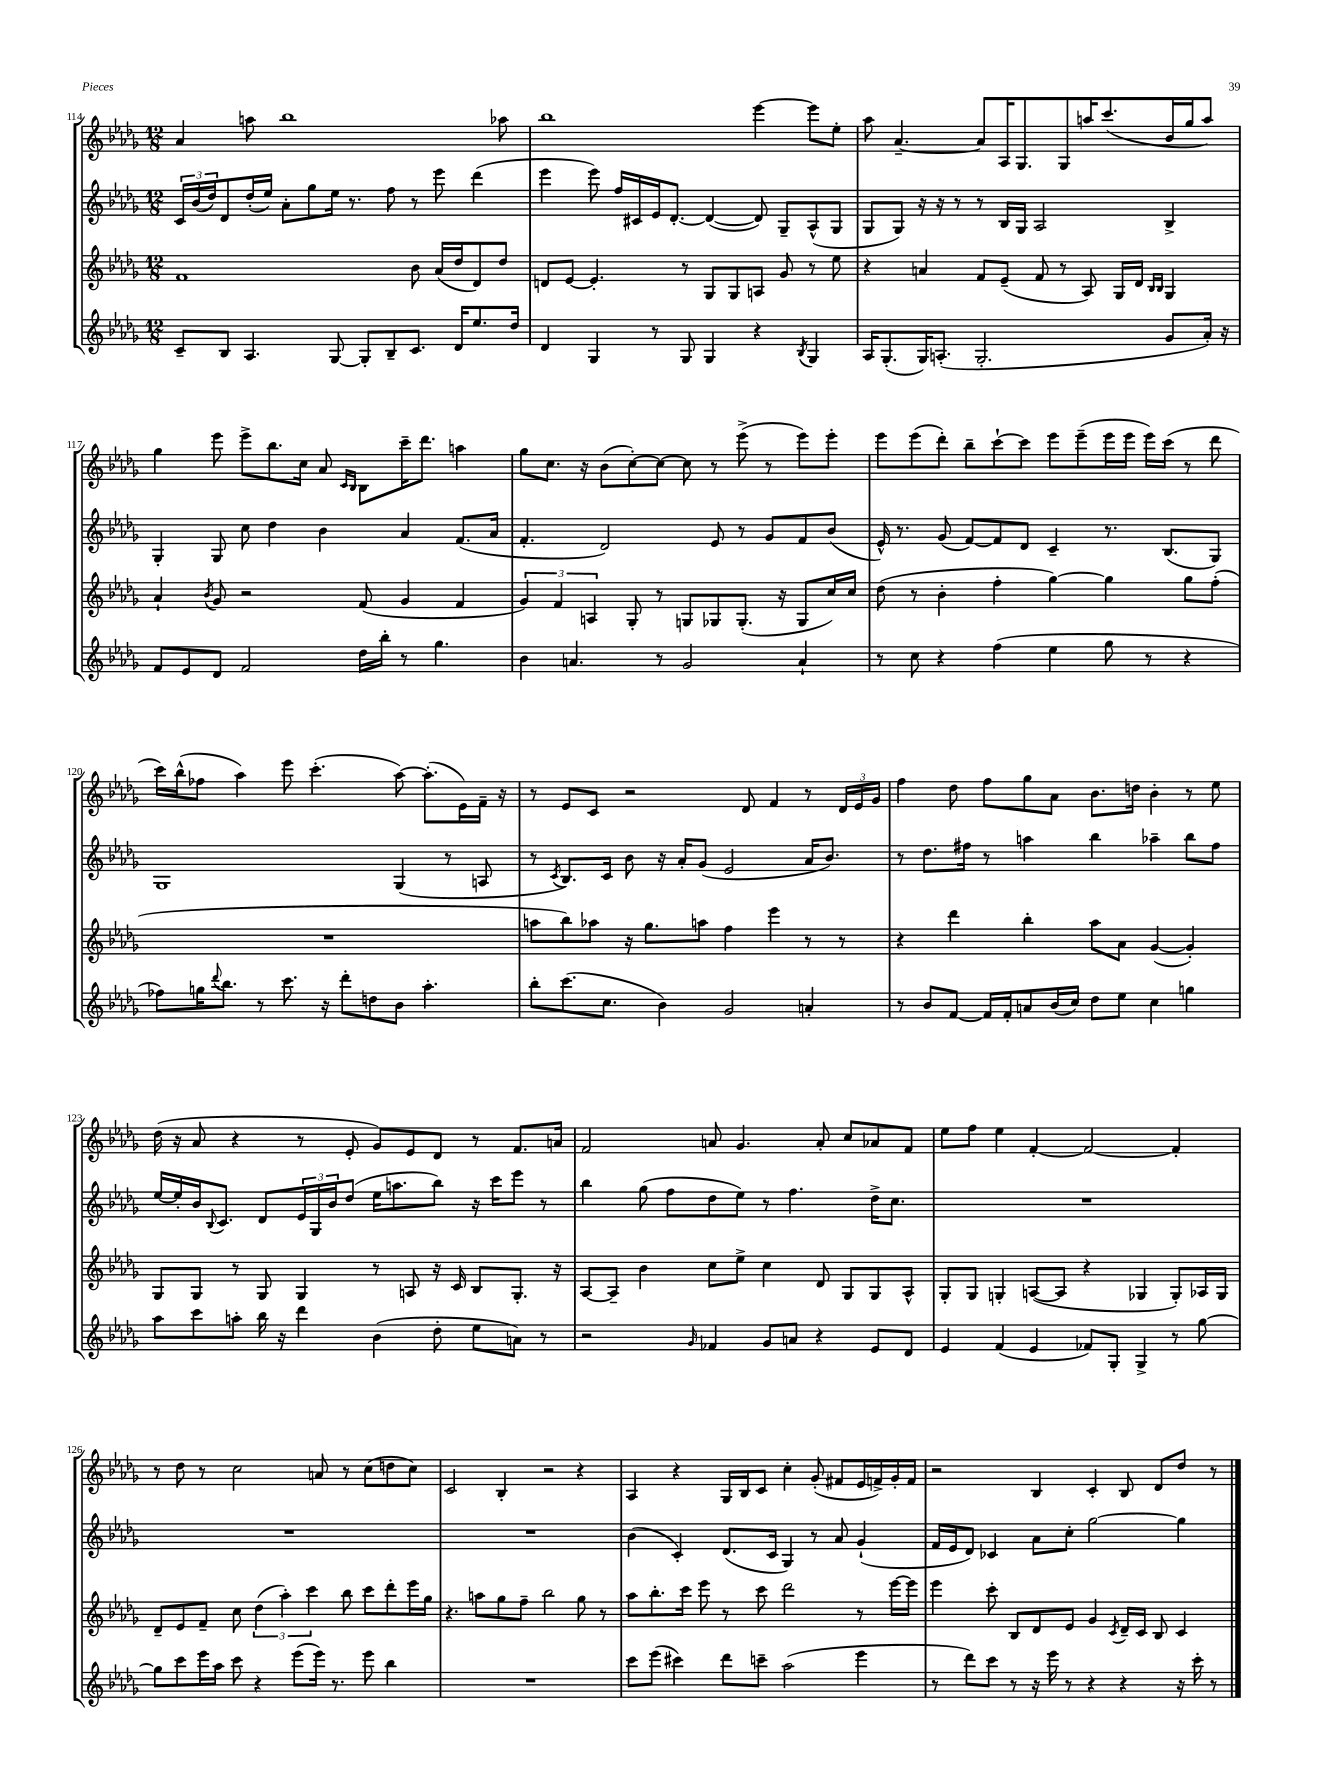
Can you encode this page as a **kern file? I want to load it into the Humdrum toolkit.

**kern	**kern	**kern	**kern
*part4	*part3	*part2	*part1
*staff4	*staff3	*staff2	*staff1
*clefG2	*clefG2	*clefG2	*clefG2
*k[b-e-a-d-g-]	*k[b-e-a-d-g-]	*k[b-e-a-d-g-]	*k[b-e-a-d-g-]
*M12/8	*M12/8	*M12/8	*M12/8
=114	=114	=114	=114
8c~/L	1f	24c/LL	4a-/
.	.	(24b-/	.
.	.	24dd-/J)	.
8B-/J	.	8d-/	.
4.A-/	.	(16dd-'/L	8aan\
.	.	16ee-/JJ)	.
.	.	8a-'\L	1bb-
.	.	8gg-\	.
[8G-/	.	16ee-\Jk	.
.	.	8.r	.
8G-'/L]	.	.	.
8B-~/	.	8ff\	.
8.c/J	8b-\	8r	.
.	(16a-/LL	8eee-\	.
16d-/KL	16dd-/J	.	.
8.ee-/	8d-/)	(4ddd-\	.
.	8dd-/J	.	8aa-X\
16dd-/Jk	.	.	.
=115	=115	=115	=115
4d-/	8dn/L	4eee-\	1bb-
.	[8e-/J	.	.
4G-/	4.e-'/]	8eee-\)	.
.	.	16ff/LL	.
.	.	16c#X/	.
8r	.	16e-/J	.
.	.	[8.d-'/J	.
8G-/	8r	.	.
4G-/	8G-/L	(4d-/_	.
.	8G-/	.	.
4r	8An/J	8d-/])	[4eee-\
.	8g-/	8G-~/L	.
8qB-/	.	.	.
4G-/	8r	(8A-^^/	8eee-\L]
.	8ee-\	8G-/J	8ee-'\J
=116	=116	=116	=116
16A-/KL	4r	8G-/L	8aa-\
(8.G-'/	.	.	.
.	.	8G-/J)	[4.a-~/
16G-/K)	4an/	16r	.
(8.An'/J	.	16r	.
.	.	8r	.
2.G-'/	8f/L	8r	8a-/L]
.	(8e-~/J	16B-/LL	16A-/K
.	.	16G-/JJ	8.G-/
.	8f/	2A-/	.
.	8r	.	8G-/
.	8A-/)	.	16aan/K
.	.	.	(8.ccc/
.	16G-/LL	.	.
.	16d-/JJ	.	.
.	16qqB-/LL	.	.
.	16qqB-/JJ	.	.
8g-/L	4G-/	4B-^/	16b-/L
.	.	.	16gg-/J
16a-'/Jk)	.	.	8aa/J)
16r	.	.	.
!!LO:LB:g=z
=117	=117	=117	=117
8f/L	4a-`/	4G-'/	4gg-\
8e-/	.	.	.
.	8qb-/	.	.
8d-/J	8g-/	8G-/	8eee-\
2f/	2r	8cc\	8eee-^\L
.	.	4dd-\	8.bb-\
.	.	.	16cc\Jk
.	.	4b-\	8a-/
.	.	.	16qqc/LL
.	.	.	16qqB-/JJ
16dd-\LL	(8f/	.	8B-\L
16bb-'\JJ	.	.	.
8r	4g-/	4a-/	16ccc~\K
.	.	.	8.ddd-\J
4.gg-\	.	.	.
.	4f/	(8.f/L	4aan\
.	.	16a-/Jk	.
=118	=118	=118	=118
4b-\	6g-/)	4.f'/	8gg-\L
.	.	.	8.cc\J
.	6f/	.	.
4.an/	.	.	.
.	.	.	16r
.	6An/	.	.
.	.	2d-/)	(8b-\L
.	8G-'/	.	[8cc'\)
8r	8r	.	8cc\J_
2g-/	8Gn/L	.	8cc\]
.	8G-X/	8e-/	8r
.	(8.G-'/J	8r	(8eee-^\
.	.	8g-/L	8r
.	16r	.	.
4a`/	8G-/L	8f/	8eee-\L)
.	16cc/L)	(8b-/J	8eee-'\J
.	16cc/JJ	.	.
=119	=119	=119	=119
8r	(8dd-\	16e-^^/)	8eee-\L
.	.	8.r	.
8cc\	8r	.	(8eee-\
4r	4b-'\	(8g-/	8ddd-'\J)
.	.	[8f/L)	8bb-~\L
(4ff\	4ff'\	8f/]	[8ccc`\
.	.	8d-/J	8ccc\J]
4ee-\	[4gg-\)	4c~/	8eee-\L
.	.	.	(8eee-~\
8gg-\	4gg-\]	8.r	16eee-\L
.	.	.	16eee-\JJ
8r	.	.	16eee-\LL)
.	.	(8.B-/L	(16ccc\JJ
4r	8gg-\L	.	8r
.	(8ff'\J	8G-/J)	8ddd-\
!!LO:LB:g=z
=120	=120	=120	=120
8ff-X\L)	1.r	1G-	16ccc\LL)
.	.	.	(16bb-^^\J
16ggn\K	.	.	8ff-X\J
8qqddd-/	.	.	.
8.bb-\J	.	.	.
.	.	.	4aa-\)
8r	.	.	.
8.ccc\	.	.	8eee-\
.	.	.	(4.ccc'\
16r	.	.	.
8ddd-'\L	.	.	.
8ddn\	.	.	.
8b-\J	.	(4G-/	[8aa-\)
4.aa-'\	.	.	(8.aa-'\L]
.	.	8r	.
.	.	.	16e-\L)
.	.	8An/	16f~\JJ
.	.	.	16r
=121	=121	=121	=121
8bb-'\L	8aan\L	8r	8r
.	.	8qc/	.
(8.ccc\	8bb-\)	8.B-/L)	8e-/L
.	8aa-X\J	.	8c/J
8.cc\J	.	16c/Jk	.
.	16r	8b-\	2r
.	8.gg-\L	.	.
4b-\)	.	16r	.
.	.	16a-'/KL	.
.	8aan\J	(8g-/J	.
2g-/	4ff\	2e-/	.
.	.	.	8d-/
.	4eee-\	.	4f/
4an'/	8r	16a-/KL	8r
.	.	8.b-/J)	.
.	8r	.	24d-/LL
.	.	.	24e-/
.	.	.	24g-/JJ
=122	=122	=122	=122
8r	4r	8r	4ff\
8b-/L	.	8.dd-\L	.
[8f/J	4ddd-\	.	8dd-\
.	.	16ff#X\Jk	.
16f/LL]	.	8r	8ff\L
16f'/J	.	.	.
8an/	4bb-'\	4aan\	8gg-\
(16b-/L	.	.	8a-\J
16cc/JJ)	.	.	.
8dd-\L	8aa-\L	4bb-\	8.b-\L
8ee-\J	8a-\J	.	.
.	.	.	16ddn\Jk
4cc\	([4g-/	4aa-X~\	4b-'\
4ggn\	4g-'/])	8bb-\L	8r
.	.	8ff#\J	8ee-\
!!LO:LB:g=z
=123	=123	=123	=123
8aa-\L	8G-/L	[16ee-/LL	(16dd-\
.	.	16ee-'/]	16r
8ccc\	8G-/J	16b-/J	8a-/
.	.	8qqB-/	.
.	.	8.c/J	.
8aan'\J	8r	.	4r
16bb-\	8G-/	8d-/L	.
16r	.	.	.
4ddd-\	4G-/	24e-/L	8r
.	.	24G-/	.
.	.	24b-/J	.
.	.	(8dd-/J	8e-'/
(4b-\	8r	16ee-\KL	8g-/L)
.	.	8.aan\	.
.	8An/	.	8e-/
8dd-'\	16r	8bb-\J)	8d-/J
.	16c/	.	.
8ee-\L	8B-/L	16r	8r
.	.	16ccc\KL	.
8an\J)	8.G-'/J	8eee-\J	8.f/L
8r	.	8r	.
.	16r	.	16an/Jk
=124	=124	=124	=124
2r	[8A-/L	4bb-\	2f/
.	8A-~/J]	.	.
.	4b-\	(8gg-\	.
.	.	8ff\L	.
16qqg-/	.	.	.
4f-X/	8cc\L	8dd-\	8an/
.	8ee-^\J	8ee-\J)	4.g-/
8g-/L	4cc\	8r	.
8an/J	.	4.ff\	.
4r	8d-/	.	8a'/
.	8G-/L	.	8cc/L
8e-/L	8G-/	16dd-^\KL	8a-X/
.	.	8.cc\J	.
8d-/J	8A-^^/J	.	8f/J
=125	=125	=125	=125
4e-/	8G-'/L	1.r	8ee-\L
.	8G-/J	.	8ff\J
(4f/	4Gn'/	.	4ee-\
4e-/	([8An/L	.	[4f'/
.	8A/J]	.	.
8f-X/L)	4r	.	2f/_
8G-'/J	.	.	.
4G-^/	4G-X/	.	.
8r	8G-'/L)	.	4f'/]
[8gg-\	16A-X/L	.	.
.	16G-/JJ	.	.
!!LO:LB:g=z
=126	=126	=126	=126
8gg-\L]	8d-~/L	1.r	8r
8ccc\	8e-/	.	8dd-\
16eee-\L	8f~/J	.	8r
16aa-\JJ	.	.	.
8ccc\	8cc\	.	2cc\
4r	(6dd-\	.	.
.	6aa-'\)	.	.
(8eee-\L	.	.	.
.	6ccc\	.	.
16eee-\Jk)	.	.	8an/
8.r	.	.	.
.	8bb-\	.	8r
8eee-\	8ccc\L	.	(8cc\L
4bb-\	8ddd-'\	.	8ddn\
.	16eee-\L	.	8cc\J)
.	16gg-\JJ	.	.
=127	=127	=127	=127
1.r	4.r	1.r	2c/
.	8aan\L	.	.
.	8gg-\	.	4B-'/
.	8ff~\J	.	.
.	2bb-\	.	2r
.	8gg-\	.	4r
.	8r	.	.
=128	=128	=128	=128
8ccc\L	8aa-\L	(4b-\	4A-/
(8eee-\J	8.bb-'\	.	.
4ccc#X\)	.	4c'/)	4r
.	16ccc\Jk	.	.
.	8eee-\	.	.
8ddd-\L	8r	(8.d-/L	16G-/LL
.	.	.	16B-/J
8cccn~\J	8ccc\	.	8c/J
.	.	16c/Jk	.
(2aa-\	2ddd-\	4G-/)	4cc'\
.	.	8r	(8g-'/
.	.	8a-/	8f#X/L
4eee-\	8r	(4g-`/	16e-/L
.	.	.	16fn^/)
.	[16eee-\LL	.	16g-'/
.	16eee-\JJ]	.	16f/JJ
=129	=129	=129	=129
8r	4eee-\	16f/LL	2r
.	.	16e-/J	.
8ddd-\L)	.	8d-/J)	.
8ccc\J	8ccc'\	4c-X/	.
8r	8B-/L	.	.
16r	8d-/	8a-\L	4B-/
16eee-\	.	.	.
8r	8e-/J	8cc'\J	.
4r	4g-/	[2gg-\	4c'/
.	8qc/	.	.
4r	16d-~/LL	.	8B-/
.	16c/JJ	.	.
.	8B-/	.	8d-/L
16r	4c/	4gg-\]	8dd-/J
16ccc'\	.	.	.
8r	.	.	8r
==	==	==	==
*-	*-	*-	*-
